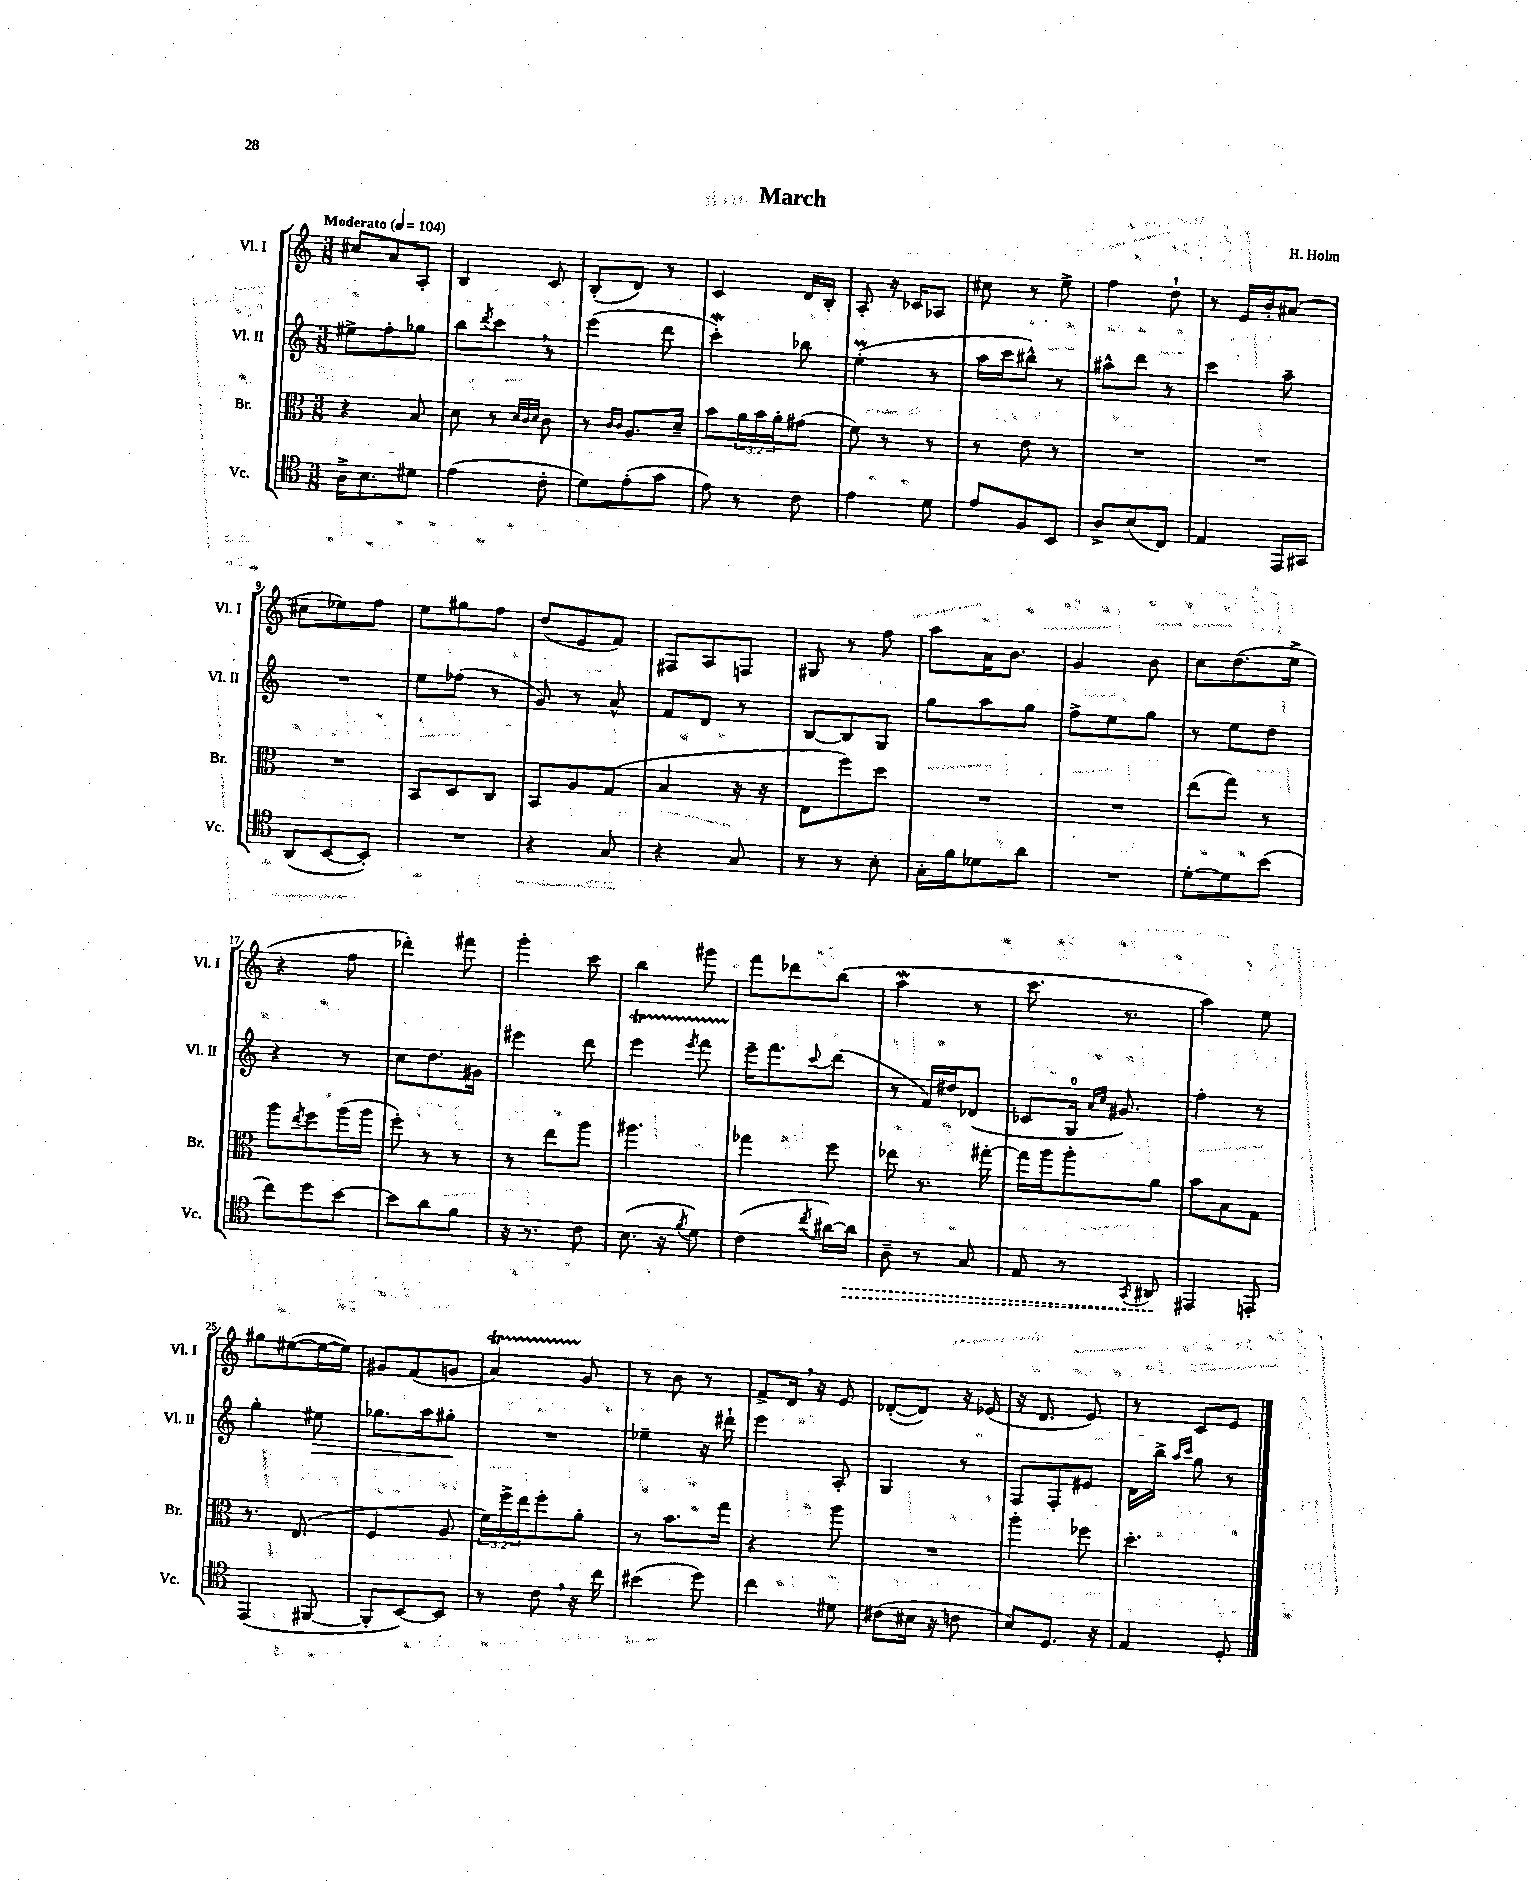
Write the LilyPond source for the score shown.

\header { title = "March" composer = "H. Holm" }
<<
\new StaffGroup <<
\new Staff = "s0" \with { instrumentName = "Vl. I" shortInstrumentName = "Vl. I" } {
    \clef treble \key c \major \numericTimeSignature \time 3/8 \tempo "Moderato" 4 = 104
    cis''8 a'8 a8-. |
    b4 c'8 |
    b8-.( d'8) r8 |
    c'4 d'16 b16-. |
    a8-. r16 ces'16 aes8 |
    cis''8 r8 e''8-> |
    f''4 d''8-! |
    r8 e'16 b'16-. ais'8( |
    cis''8 ees''8) f''8 |
    e''8 gis''8 f''8 |
    d''8( e'8 f'8) |
    fis8 a8 f8 |
    gis8 r8 f''8 |
    a''8 a'16 b'8. |
    g'4 b'8 |
    c''8 d''8.( e''16-> |
    r4 f''8 |
    des'''4-.) fis'''8 |
    g'''4-. c'''8 |
    b''4 gis'''8 |
    f'''8 des'''8 b''8( |
    a''4\mordent r8 |
    c'''8. r8. |
    a''4) e''8 |
    gis''8 eis''8~( eis''16~ eis''16) |
    gis'8 f'8( g'8 |
    a'4\startTrillSpan) g'8\stopTrillSpan |
    r8 b'8 r8 |
    f'8-> d'16 \breathe r16 e'8 |
    des'8~-.( des'8) r16 ees'16( |
    r16 d'8. e'8) |
    r8 c'8 e'8 \bar "|." |
}
\new Staff = "s1" \with { instrumentName = "Vl. II" shortInstrumentName = "Vl. II" } {
    \clef treble \key c \major \numericTimeSignature \time 3/8
    eis''8-> f''8-. ges''8 |
    b''8 \acciaccatura { d'''8 } c'''8 \breathe r8 |
    e'''4( d'''8 |
    c'''4-.\mordent) bes''8 |
    e''4-.\prall( r8 |
    a''16 c'''16 bis''8-^) r8 |
    ais''8-^ d'''8 r8 |
    c'''4 a''8-- |
    R4. |
    e''8 fes''8( r8 |
    g'8) r8 a'8-^ |
    f'8 d'8 r8 |
    b8~ b8 g8 |
    g''8 a''8 g''8 |
    f''8-> e''8 g''8 |
    r8 e''8 d''8 |
    r4 r8 |
    c''8 d''8. gis'16 |
    eis'''4 d'''8 |
    e'''4\startTrillSpan \acciaccatura { e'''8 } f'''8 |
    e'''16--\stopTrillSpan f'''8. \appoggiatura { c'''8 } d'''8( |
    r8 f'16) dis''16 des'8( |
    ces'8 g16-0 \grace { a'16 c''16 } gis'8.) |
    f''4-. r8 |
    g''4-. eis''8\> |
    ges''8. a''16 gis''8-.\! |
    R4. |
    ees''4-- r16 dis'''16-! |
    e'''4 a8-. |
    g4 r8 |
    f8 f8-. eis'8 |
    d'16 b''16-> \grace { a''16 c'''16 } g''8 r8 \bar "|." |
}
\new Staff = "s2" \with { instrumentName = "Br." shortInstrumentName = "Br." } {
    \clef alto \key c \major \numericTimeSignature \time 3/8 \override Staff.TupletNumber.text = #tuplet-number::calc-fraction-text
    r4 b8 |
    d'8 r8 \grace { d'32 c'32 d'32 } c'8 |
    r8 \grace { c'16 c'16 } a8. d'16-- |
    b'8 \tuplet 3/2 { a'16 b'16 a'16-. } gis'8( |
    f'8) r8 r8 |
    r8 e'8 r8 |
    R4. |
    R4. |
    R4. |
    b,8 d8 c8 |
    b,8 a8 g8( |
    b4 r16 r16 |
    e8 f''8) d''8 |
    R4. |
    R4. |
    e''8( g''8) r8 |
    a''8 \acciaccatura { e''8 } f''8 a''16( a''16 |
    f''8-.) r8 r8 |
    r8 e''8 a''8 |
    ais''4. |
    ges''4 f''8 |
    ees''8 r8. gis''16~-. |
    gis''16 a''16 a''8-. a'8 |
    b'8 b8 g8 |
    r8. e8.( |
    f4 a8 |
    \tuplet 3/2 { f'16) f''16-> e''16 } f''8-. a'8-. |
    r8 b'8. g''16 |
    r4 a''8 |
    R4. |
    a''4-. fes''8 |
    d''4.-. \bar "|." |
}
\new Staff = "s3" \with { instrumentName = "Vc." shortInstrumentName = "Vc." } {
    \clef tenor \key c \major \numericTimeSignature \time 3/8
    a16-> b8. dis'8 |
    e'4( c'8-. |
    d'8) e'8-.( g'8 |
    e'8) r8 c'8 |
    e'4 d'8 |
    e'8 f8 b,8 |
    a8-> b8( c8) |
    e4 e,16 gis,16 |
    a,8( b,8~ b,8-.) |
    R4. |
    r4 g8 |
    r4 g8 |
    r8 r8 b8-. |
    g16-. f'16 des'8 a'8 |
    R4. |
    d'8~-. d'8 b'8( |
    c''8) d''8 b'8~ |
    b'8 a'8 f'8 |
    r16 r8. c'8 |
    b8.( r16 \acciaccatura { f'8 } d'8) |
    c'4( \acciaccatura { c''8 } ais'16~) \once \override Hairpin.style = #'dashed-line ais'16\> |
    a8-- r8 g8 |
    e8 r8 \acciaccatura { g,8 } ais,8\! |
    eis,4 e,8-. |
    e,4( fis,8~ |
    fis,8-. b,8~) b,8 |
    r8 c'8 \breathe r16 c''16 |
    bis'4( d''8) |
    c''4 dis'8 |
    cis'8( bis16 r16 c'8 |
    b8) d8. r16 |
    e4 d8-. \bar "|." |
}
>>
>>
